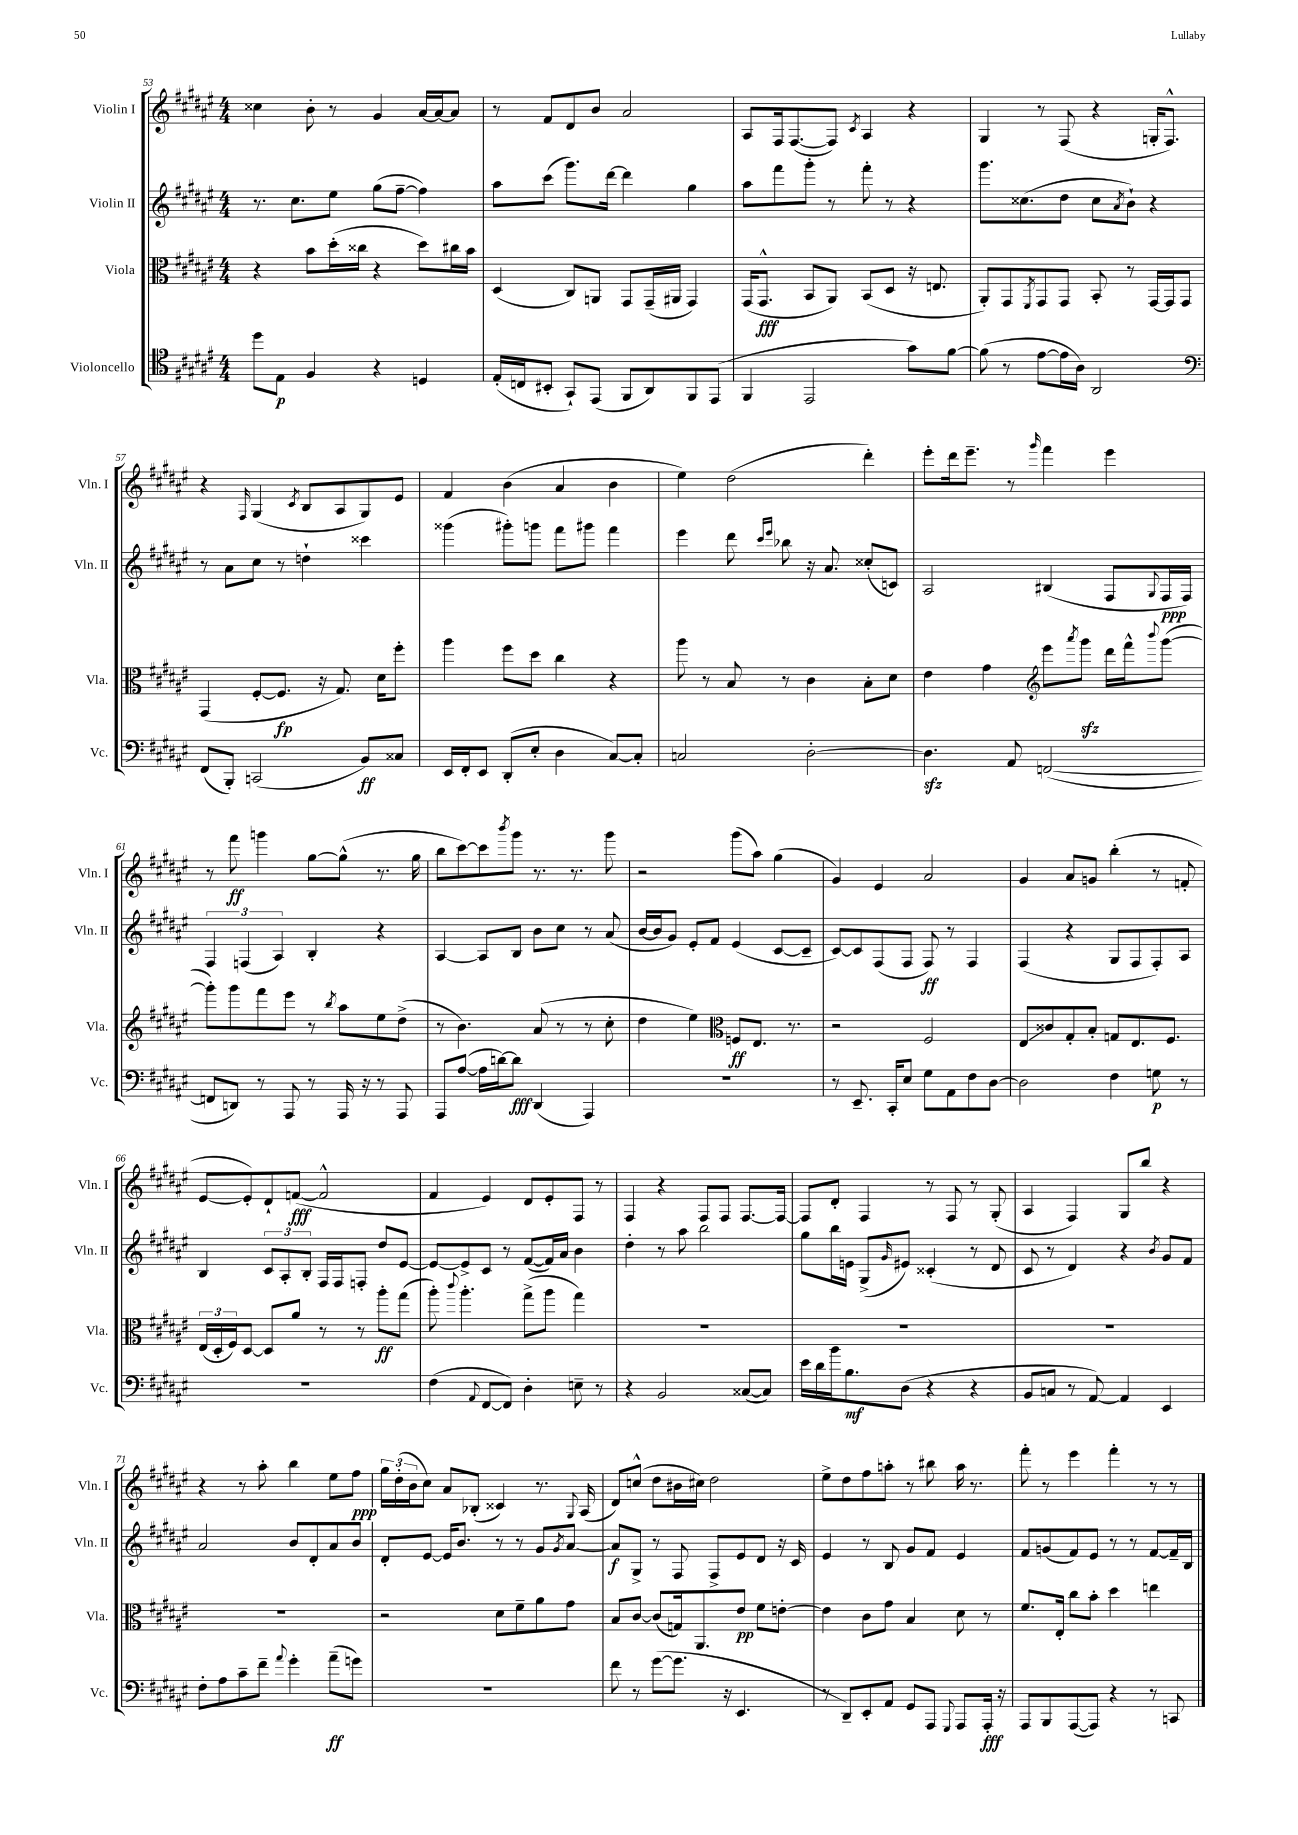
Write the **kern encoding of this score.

**kern	**kern	**kern	**kern
*staff4	*staff3	*staff2	*staff1
*clefC4	*clefC3	*clefG2	*clefG2
*k[f#c#g#d#a#e#]	*k[f#c#g#d#a#e#]	*k[f#c#g#d#a#e#]	*k[f#c#g#d#a#e#]
*M4/4	*M4/4	*M4/4	*M4/4
8dd#\L	4r	8.r	4cc##\
8E#\J	.	.	.
.	.	8.cc#\L	.
4F#/	8b\L	.	8b'\
.	(16dd#'\L	8ee#\J	8r
.	16cc##\JJ	.	.
4r	4r	(8gg#\L	4g#/
.	.	[8ff#~\J	.
4D/	8dd#\L)	4ff#\])	[16a#/LL
.	.	.	16a#/_J
.	16cc#\L	.	8a#/]J
.	16b\JJ	.	.
=	=	=	=
(16E#'/LL	(4D#/	8aa#\L	8r
16C/J	.	.	.
8BB#'/J	.	(8ccc#\J	8f#/L
8GG#`/L)	8C#/L)	8.ggg#\L)	8d#/
(8EE#/J	8AA/J	.	8b/J
.	.	[16ddd#\Jk	.
8FF#/L	8GG#/L	4ddd#\]	2a#/
8AA#/)	(16GG#~/L	.	.
.	16AA#/JJ	.	.
8FF#/	4GG#/)	4gg#\	.
(8EE#/J	.	.	.
=	=	=	=
4FF#/	(16GG#/LK	8aa#\L	8A#/L
.	8.GG#^^/J	.	.
.	.	8fff#\	16F#/k
.	.	.	([8.F#/
2EE#/	8BB/L	8ggg#'\J	.
.	8AA#/J)	8r	8F#/]J)
.	.	.	8qc#/
.	(8BB/L	8fff#'\	4A#/
.	8D#/J	8r	.
8g#\L)	16r	4r	4r
.	8.E/	.	.
[8f#\J	.	.	.
=	=	=	=
(8f#\]	8AA#'/L)	8.ggg#\L	4G#/
8r	8GG#/	.	.
.	.	(8.cc##\	.
.	8qFF#/	.	.
[8e#\L	8GG#/	.	8r
16e#\]L	8GG#/J	8dd#\J	(8F#/
16A#\JJ)	.	.	.
2AA#/	8BB'/	8cc##\L	4r
.	.	8qa#/	.
.	8r	8b`\J)	.
.	[16GG#/LL	4r	16G'/LK
.	16GG#/]J	.	8.F#^^/J)
.	8GG#/J	.	.
=	=	=	=
*clefF4	*	*	*
(8FF#/L	(4GG#/	8r	4r
8BBB'/J)	.	8a#\L	.
.	.	.	16qqF#/
(2CC/	[8F#'/L	8cc#\J	(4G#/
.	8.F#/]J	8r	.
.	.	.	8qc#/
.	.	4dd`\	8B/L
.	16r	.	.
.	8.G#/)	.	8A#/
8BB/L)	.	4ccc##\	8G#/)
.	16d#\LK	.	.
8C##/J	8ff#'\J	.	8e#/J
=	=	=	=
16EE#/LL	4aa#\	(4ggg##\	4f#/
16FF#'/J	.	.	.
8EE#/J	.	.	.
(8DD#'/L	8ff#\L	8ggg#'\L)	(4b\
8E#'/J	8dd#\J	8ggg\J	.
4D#\	4cc#\	8fff#\L	4a#/
.	.	8ggg#\J	.
[8C#/L)	4r	4fff#\	4b\
8C#'/]J	.	.	.
=	=	=	=
2C/	8aa#\	4eee#\	4ee#\)
.	8r	.	.
.	8B/	8ddd#\	(2dd#\
.	.	16qqccc#/LL	.
.	.	16qqeee#/JJ	.
.	8r	8bb-\	.
[2D#'\	4c#\	16r	.
.	.	8.a#/	.
.	8B'\L	(8cc##'/L	4ddd#'\)
.	8d#\J	8c/J)	.
=	=	=	=
4.D#\]	4e#\	2A#/	8eee#'\L
.	.	.	16ddd#\k
.	.	.	8.eee#~\J
.	4g#\	.	.
8AA#/	.	.	8r
*	*clefG2	*	*
.	.	.	16qqggg#/
([2FF/	8eee#\L	(4B#/	4fff#\
.	8qaaa#/	.	.
.	8ggg#\J	.	.
.	16ddd#\LL	8F#/L	4eee#\
.	16fff#^^\J	.	.
.	8qqbbb/	8qqG#/	.
.	([8ggg#\J	16F#/L	.
.	.	16F#/JJ)	.
=	=	=	=
8FF/]L	8ggg#'\]L)	6F#/	8r
8DD/J)	8ggg#\	.	8fff#\
.	.	(6F/	.
8r	8fff#\	.	4ggg\
.	.	6A#/)	.
8AAA#/	8eee#\J	.	.
8r	8r	4B'/	[8gg#\L
.	8qbb/	.	.
16AAA#/	8aa#\L	.	(8gg#^^\]J
16r	.	.	.
8r	8ee#\	4r	8.r
8AAA#/	(8dd#^\J	.	.
.	.	.	16gg#\
=	=	=	=
8AAA#/L	8r	[4A#/	8bb\L
([8A#/J	4.b\)	.	[8ccc#\)
16A#\]LL	.	8A#/]L	8ccc#\]
[16d\J)	.	.	.
.	.	.	8qbbb/
8d\]J	.	8B/J	8ggg#\J
(4DD#/	(8a#/	8b\L	8.r
.	8r	8cc#\J	.
.	.	.	8.r
4AAA#/)	8r	8r	.
.	8cc#'\	(8a#/	8ggg#\
=	=	=	=
1r	4dd#\	[16b/LL	2r
.	.	16b/]J	.
.	.	8g#/J)	.
.	4ee#\)	8e#'/L	.
.	.	8f#/J	.
*	*clefC3	*	*
.	8F/L	(4e#/	(8ggg#\L
.	8.E#/J	.	8aa#\J)
.	.	[8c#/L	(4gg#\
.	8.r	.	.
.	.	8c#~/]J	.
=	=	=	=
8r	2r	[8c#/L)	4g#/)
8.EE#~/	.	8c#/]	.
.	.	(8F#/	4e#/
16CC#'/LK	.	.	.
8E#/J	.	8F#/J	.
8G#\L	2F#/	8F#/)	2a#/
8AA#\	.	8r	.
8F#\	.	4F#/	.
[8D#\J	.	.	.
=	=	=	=
2D#\]	8E#/L	(4F#/	4g#/
.	8c##/	.	.
.	8G#'/	4r	8a#/L
.	8B'/J	.	8g/J
4F#\	8G/L	8G#/L	(4bb'\
.	8.E#/	8F#/	.
8G\	.	8F#'/)	8r
.	8.F#/J	.	.
8r	.	8A#/J	8f'/
=	=	=	=
1r	(24E#/LL	4B/	[8e#/L
.	24D#'/	.	.
.	24F#/J)	.	.
.	[8D#/J	.	8e#'/])
.	8D#/]L	12c#/L	8d#`/
.	.	12A#'/	.
.	8a#/J	.	([8f/J
.	.	12B'/J	.
.	8r	16F#/LL	2f^^/]
.	.	16F#/J	.
.	8r	8F'/J	.
.	8aa#'\L	8dd#/L	.
.	(8gg#\J	[8e#/J	.
=	=	=	=
(4F#\	8aa#'\)	8e#/_L	4f#/
.	8qqccc#/	.	.
.	4.aa#'\	8e#^/]	.
8qqAA#/	.	.	.
[8FF#/L	.	8c#/J	4e#/)
8FF#/]J)	.	8r	.
4D#'\	(8gg#^\L	([8f#/L	8d#/L
.	8aa#\J	16f#/]L)	8e#'/
.	.	16a#/JJ	.
8E~\	4gg#\)	4b\	8F#/J
8r	.	.	8r
=	=	=	=
4r	1r	4dd#'\	4F#/
2BB/	.	8r	4r
.	.	8aa#\	.
.	.	2bb\	8F#/L
.	.	.	8F#/J
([8C##/L	.	.	[8.F#/L
8C##/]J)	.	.	.
.	.	.	16F#/_Jk
=	=	=	=
16e#\LL	1r	8gg#\L	8F#/]L
16d#\	.	.	.
16b\J	.	16bb\L	8d#'/J
8.B\	.	16e\JJ	.
.	.	(8G#^/L	4F#/
.	.	16qqg#/	.
(8D#\J	.	8e#/J)	.
4r	.	(4c##'/	8r
.	.	.	8F#/
4r	.	8r	8r
.	.	8d#/	(8G#'/
=	=	=	=
8BB/L	1r	8c#/	4A#/
8C/J	.	8r	.
8r	.	4d#/)	4F#/)
[8AA#/)	.	.	.
4AA#/]	.	4r	8G#/L
.	.	.	8bb/J
.	.	8qb/	.
4EE#/	.	8g#/L	4r
.	.	8f#/J	.
=	=	=	=
8F#'\L	1r	2a#/	4r
8A#\	.	.	.
8c#~\	.	.	8r
8f#~\J	.	.	8aa#'\
8qqa#/	.	.	.
4g#'\	.	8b/L	4bb\
.	.	8d#'/	.
(8a#~\L	.	8a#/	8ee#\L
8g\J)	.	8b/J	8ff#\J
=	=	=	=
1r	2r	8d#'/L	24gg#\LL
.	.	.	(24dd#'\
.	.	.	24b\J
.	.	[8e#/J	8cc#\J)
.	.	16e#/]LK	8a#/L
.	.	8.b/J	.
.	.	.	(8B-'/J
.	8d#\L	8r	4c##/)
.	8f#~\	8r	.
.	8a#\	8g#/L	8.r
.	.	8qg#/	.
.	8g#\J	[8a#/J	.
.	.	.	8qqG#/
.	.	.	(16A#/
=	=	=	=
8f#\	8B/L	8a#/]L	8d#/L)
8r	[8c#/J	8G#^/J	(8cc^^/J
([8g#\L	(8c#/]L	8r	8dd#\L
8.g#\]J	16G/k)	8F#/	16b#\L
.	8.AA#/	.	16cc#\JJ)
.	.	8F#^/L	2dd#\
16r	.	.	.
4.EE#/	8e#/J	8e#/	.
.	8f#\L	8d#/J	.
.	[8e'\J	16r	.
.	.	16c#/	.
=	=	=	=
8r	4e\]	4e#/	8ee#^\L
8DD#~/L)	.	.	8dd#\
8EE#'/	8c#\L	8r	8ff#\
8AA#/J	8g#\J	8B/	8aa'\J
8GG#/L	4B/	8g#/L	8r
8AAA#/J	.	8f#/J	8bb#\
8qqGGG#/	.	.	.
8AAA#/L	8d#\	4e#/	16aa\
.	.	.	8.r
16AAA#'/Jk	8r	.	.
16r	.	.	.
=	=	=	=
8AAA#/L	8.f#/L	8f#/L	8fff#'\
8BBB/	.	(8g/	8r
.	16E#'/Jk	.	.
([8AAA#/	8cc#\L	8f#/)	4eee#\
8AAA#/]J)	8b'\J	8e#/J	.
4r	4dd#\	8r	4fff#'\
.	.	8r	.
8r	4ee\	[8f#/L	8r
8CC/	.	16f#~/]L	8r
.	.	16B/JJ	.
==	==	==	==
*-	*-	*-	*-
